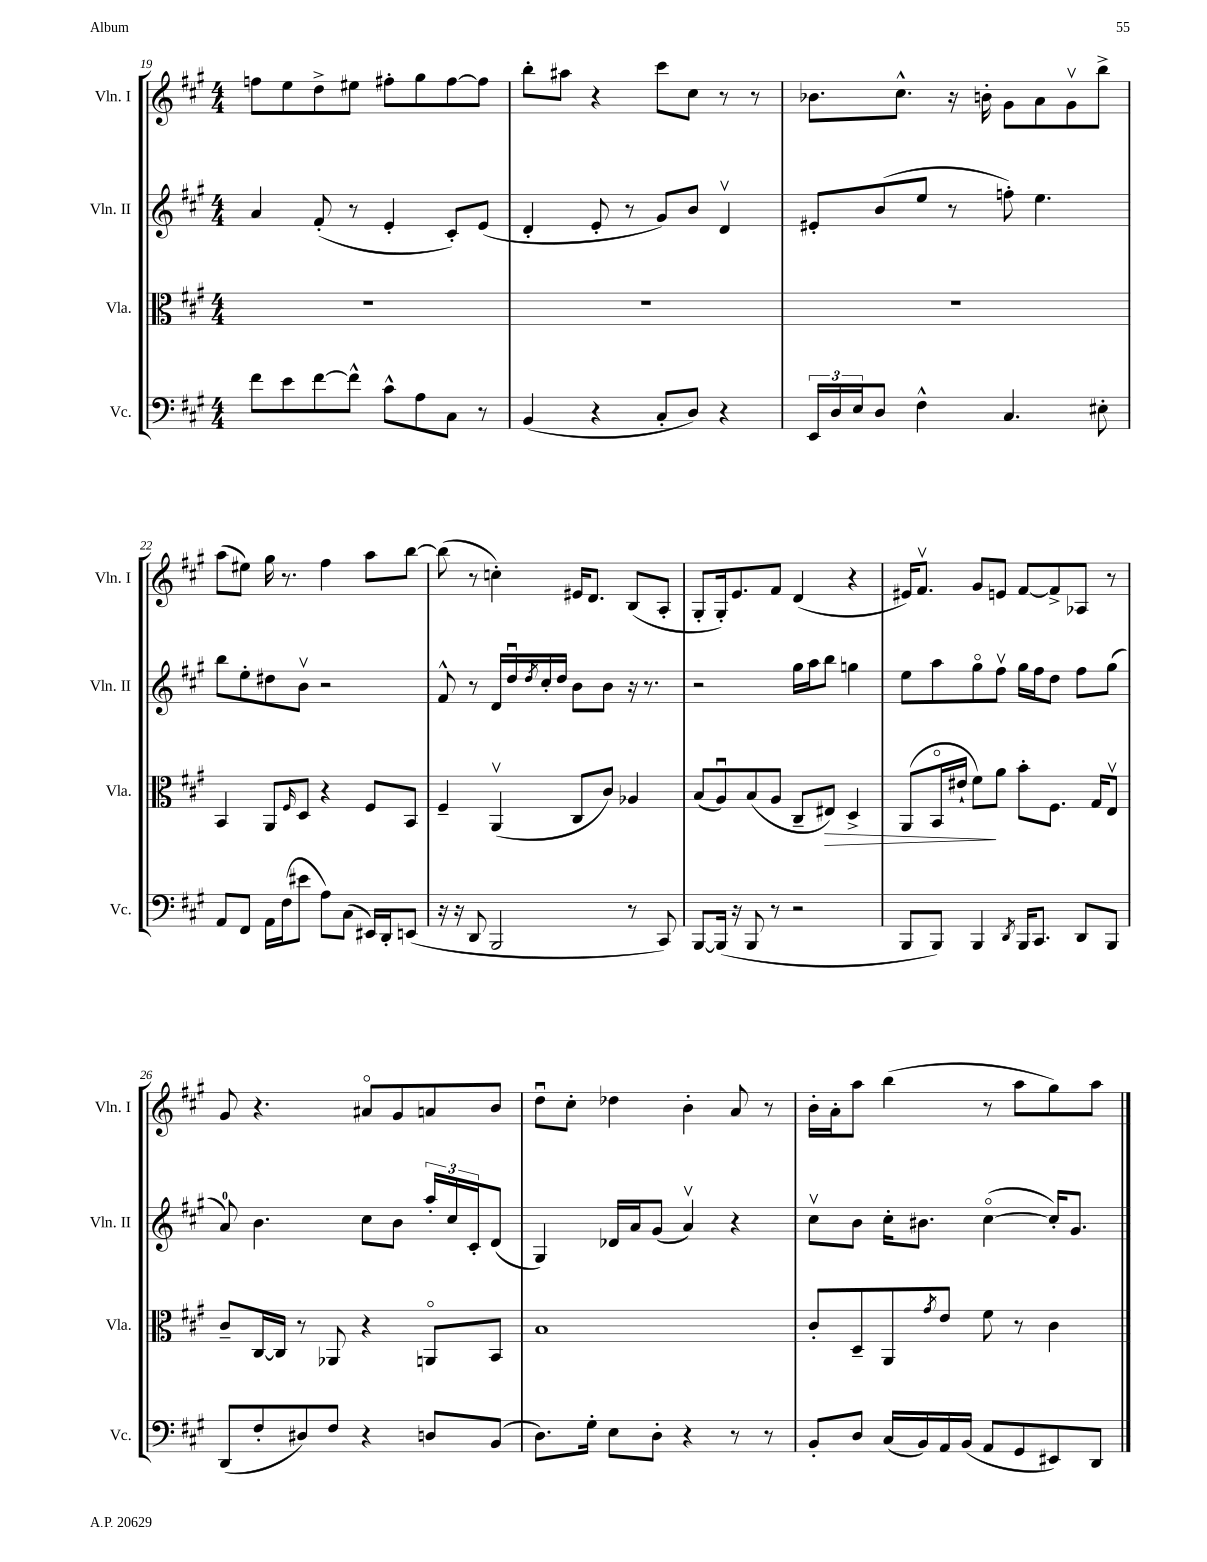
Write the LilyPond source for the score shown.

<<
\new StaffGroup <<
\new Staff = "s0" \with { instrumentName = "Vln. I" shortInstrumentName = "Vln. I" } {
    \clef treble \key a \major \numericTimeSignature \time 4/4
    f''8 e''8 d''8-> eis''8 fis''8-. gis''8 fis''8~ fis''8 |
    b''8-. ais''8 r4 cis'''8 cis''8 r8 r8 |
    bes'8. cis''8.-^ r16 b'16-. gis'8 a'8 gis'8\upbow b''8-> |
    a''8( eis''8) gis''16 r8. fis''4 a''8 b''8~ |
    b''8( r8 c''4-.) eis'16 d'8. b8( a8-. |
    gis8-. gis16-.) e'8. fis'8 d'4( r4 |
    eis'16) fis'8.\upbow gis'8 e'8 fis'8~ fis'8-> aes8 r8 |
    gis'8 r4. ais'8\flageolet gis'8 a'8 b'8 |
    d''8\downbow cis''8-. des''4 b'4-. a'8 r8 |
    b'16-. a'16-. a''8 b''4( r8 a''8 gis''8) a''8 \bar "|." |
}
\new Staff = "s1" \with { instrumentName = "Vln. II" shortInstrumentName = "Vln. II" } {
    \clef treble \key a \major \numericTimeSignature \time 4/4
    a'4 fis'8-.( r8 e'4-. cis'8-.) e'8( |
    d'4-. e'8-. r8 gis'8) b'8 d'4\upbow |
    eis'8-. b'8( e''8 r8 f''8-.) e''4. |
    b''8 e''8-. dis''8 b'8\upbow r2 |
    fis'8-^ r8 d'16 d''16\downbow \acciaccatura { d''8 } cis''16-. d''16 b'8 b'8 r16 r8. |
    r2 gis''16 a''16 b''8 g''4 |
    e''8 a''8 gis''8\flageolet fis''8\upbow gis''16 fis''16 d''8 fis''8 gis''8( |
    a'8-0) b'4. cis''8 b'8 \tuplet 3/2 { a''16-. cis''16 cis'16-. } d'8( |
    gis4) des'16 a'16 gis'8( a'4\upbow) r4 |
    cis''8\upbow b'8 cis''16-. bis'8. cis''4~\flageolet( cis''16-.) gis'8. \bar "|." |
}
\new Staff = "s2" \with { instrumentName = "Vla." shortInstrumentName = "Vla." } {
    \clef alto \key a \major \numericTimeSignature \time 4/4
    R1 |
    R1 |
    R1 |
    b,4 a,8 \grace { fis16 } d8 r4 fis8 b,8 |
    fis4-- a,4\upbow( cis8 cis'8) aes4 |
    b8( a8\downbow) b8( a8 cis8-- eis8\>) d4-> |
    a,8( b,16\flageolet eis'16-! fis'8\!) a'8 b'8-. fis8. gis16 e8\upbow |
    cis'8-- cis16~ cis16 r8 aes,8 r4 a,8\flageolet b,8 |
    b1 |
    cis'8-. d8-- a,8 \acciaccatura { gis'8 } e'8 fis'8 r8 cis'4 \bar "|." |
}
\new Staff = "s3" \with { instrumentName = "Vc." shortInstrumentName = "Vc." } {
    \clef bass \key a \major \numericTimeSignature \time 4/4
    fis'8 e'8 fis'8~ fis'8-^ cis'8-^ a8 cis8 r8 |
    b,4( r4 cis8-. d8) r4 |
    \tuplet 3/2 { e,16 d16 e16 } d8 fis4-^ cis4. eis8-. |
    a,8 fis,8 a,16 fis16( eis'8 a8) cis8( eis,16) d,16-. e,8( |
    r16 r16 d,8 b,,2 r8 cis,8) |
    b,,8~ b,,16( r16 b,,8 r8 r2 |
    b,,8 b,,8) b,,4 \acciaccatura { d,8 } b,,16 cis,8. d,8 b,,8 |
    d,8( fis8-. dis8) fis8 r4 d8 b,8( |
    d8.) gis16-. e8 d8-. r4 r8 r8 |
    b,8-. d8 cis16( b,16) a,16 b,16( a,8 gis,8 eis,8) d,8 \bar "|." |
}
>>
>>
\layout { \context { \Score currentBarNumber = #19 } }
